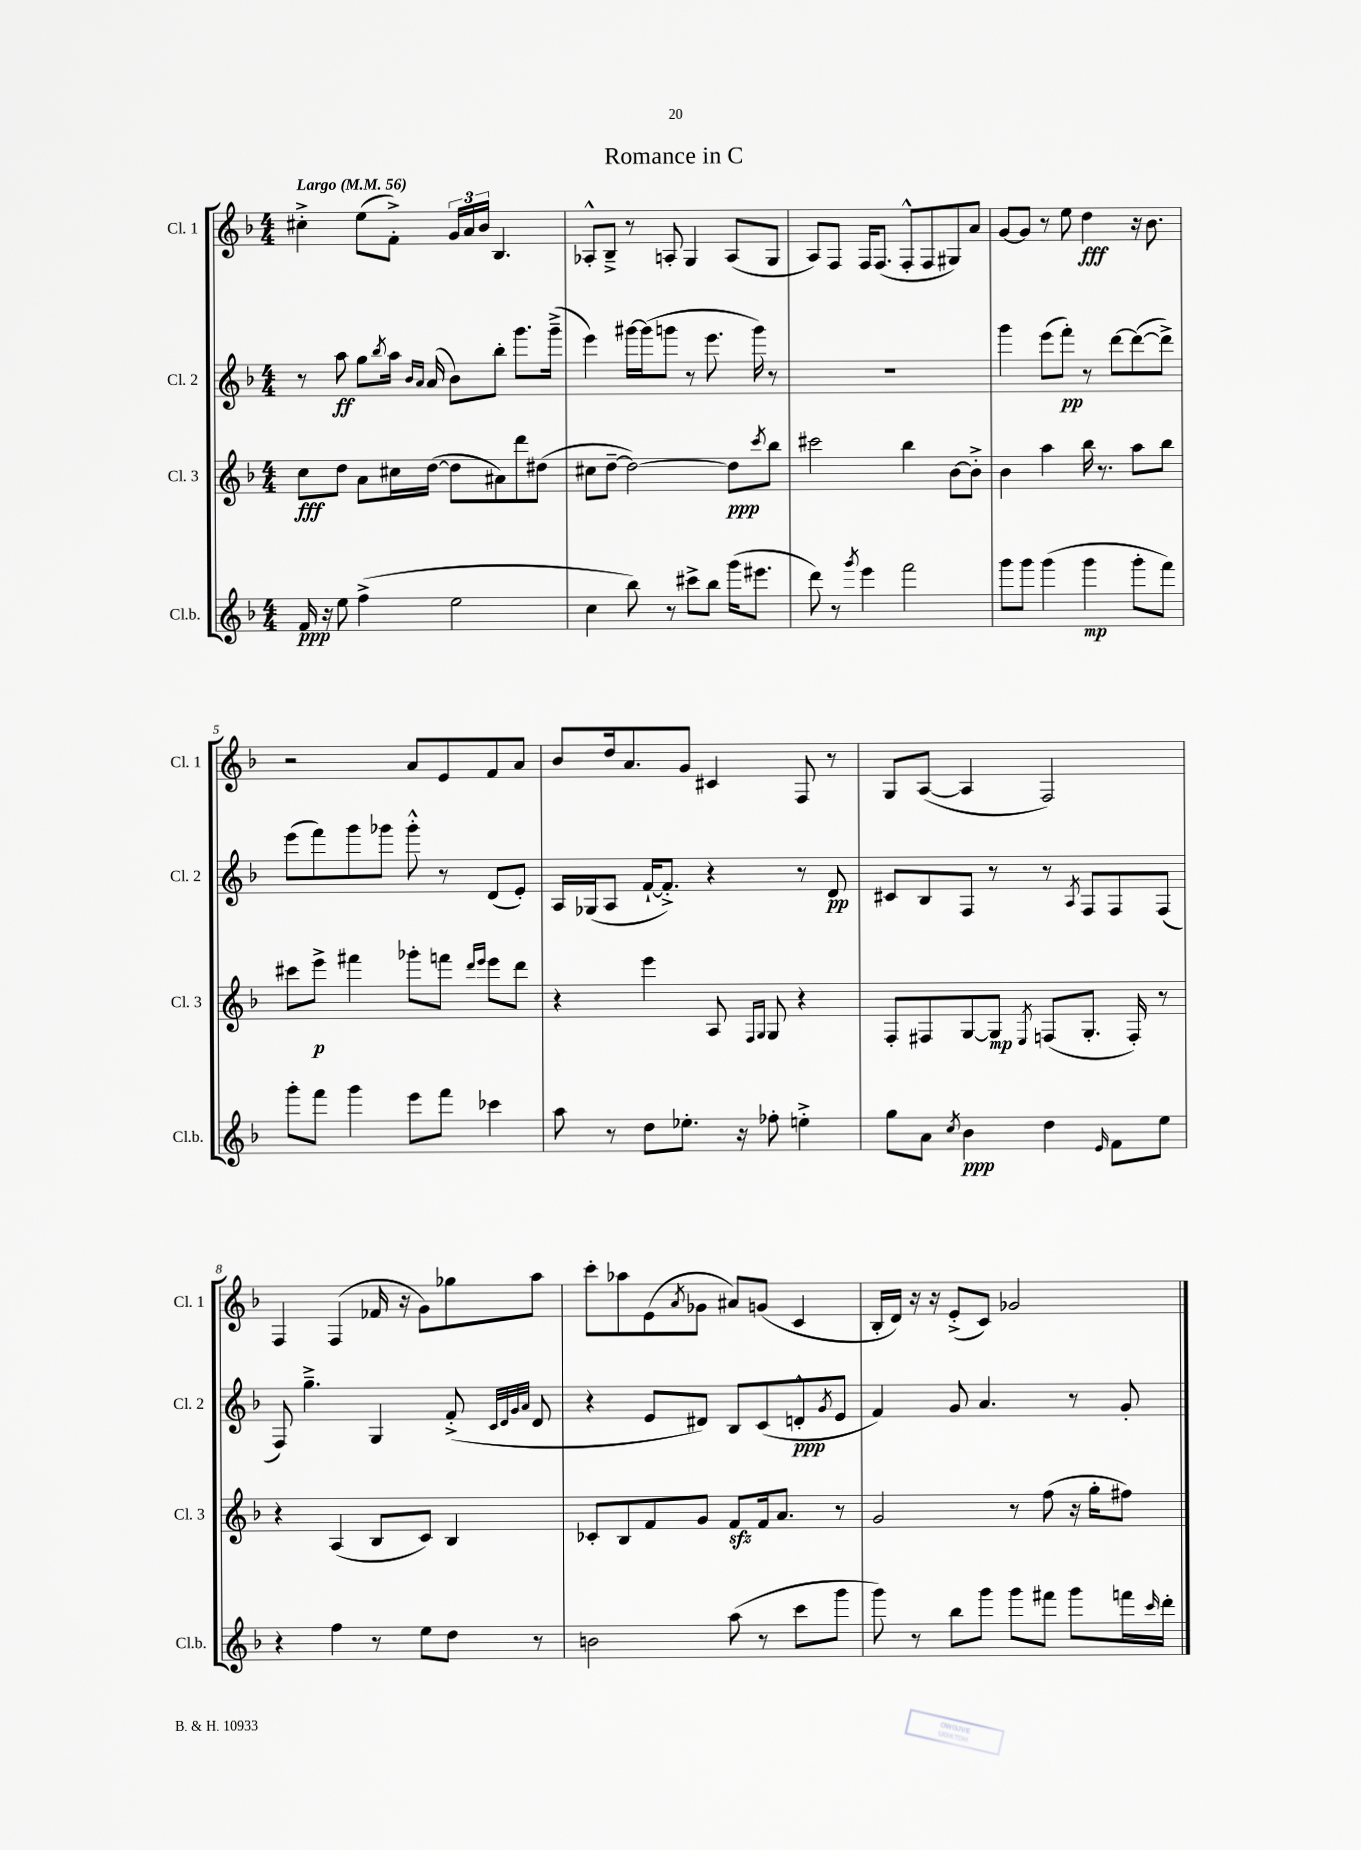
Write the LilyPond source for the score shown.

\header { title = "Romance in C" }
<<
\new StaffGroup <<
\new Staff = "s0" \with { instrumentName = "Cl. 1" shortInstrumentName = "Cl. 1" } {
    \clef treble \key f \major \numericTimeSignature \time 4/4 \tempo "Largo" 4 = 56
    cis''4-.-> e''8( f'8-.->) \tuplet 3/2 { g'16 a'16 bes'16 } bes4. |
    aes8-.-^ bes8---> r8 a8-. g4 a8( g8 |
    a8) f8 f16 f8.( f8-.-^ f8 gis8) a'8 |
    g'8~ g'8 r8 e''8 d''4\fff r16 bes'8. |
    r2 a'8 e'8 f'8 a'8 |
    bes'8 d''16 a'8. g'8 cis'4 f8 r8 |
    g8 a8~( a4 f2) |
    f4 f4( fes'16 r16 g'8) ges''8 a''8 |
    c'''8-. aes''8 e'8( \acciaccatura { a'8 } ges'8 ais'8) g'8( c'4 |
    bes16-. d'16) r16 r16 e'8-.->( c'8) ges'2 \bar "|." |
}
\new Staff = "s1" \with { instrumentName = "Cl. 2" shortInstrumentName = "Cl. 2" } {
    \clef treble \key f \major \numericTimeSignature \time 4/4
    r8 a''8\ff g''8 \acciaccatura { bes''8 } a''16 \grace { bes'16 a'16 } a'16( bes'8) bes''8-. g'''8. g'''16--->( |
    e'''4) gis'''16~ gis'''16( g'''8 r8 e'''8. g'''16) r8 |
    R1 |
    g'''4 e'''8( f'''8-.\pp) r8 d'''8~ d'''8~( d'''8->) |
    e'''8( f'''8) g'''8 ges'''8 ges'''8-.-^ r8 d'8( e'8-.) |
    a16 ges16( a8 f'16~-! f'8.-.->) r4 r8 d'8\pp |
    cis'8 bes8 f8 r8 r8 \acciaccatura { a8 } f8 f8 f8( |
    f8) g''4.---> g4 f'8-.->( \grace { c'32 d'32 g'32 a'32 } d'8 |
    r4 e'8 dis'8) bes8 c'8( d'8-.-^\ppp \acciaccatura { g'8 } e'8 |
    f'4) g'8 a'4. r8 g'8-. \bar "|." |
}
\new Staff = "s2" \with { instrumentName = "Cl. 3" shortInstrumentName = "Cl. 3" } {
    \clef treble \key f \major \numericTimeSignature \time 4/4
    c''8\fff d''8 a'8 cis''16 d''16~( d''8 ais'8) d'''8 dis''8( |
    cis''8 d''8~-- d''2~) d''8\ppp \acciaccatura { c'''8 } bes''8 |
    cis'''2 bes''4 bes'8~ bes'8-.-> |
    bes'4 a''4 bes''16 r8. a''8 bes''8 |
    cis'''8 e'''8->\p fis'''4 ges'''8-. f'''8 \grace { d'''16 e'''16 } e'''8 d'''8 |
    r4 e'''4 a8 \grace { f16 g16 } g8 r4 |
    f8-. fis8 g8~ g8\mp \acciaccatura { e8 } f8( g8.-. f16-.) r8 |
    r4 a4( bes8 c'8) bes4 |
    ces'8-. bes8 f'8 g'8 f'8\sfz f'16 a'8. r8 |
    g'2 r8 f''8( r16 g''16-. fis''8) \bar "|." |
}
\new Staff = "s3" \with { instrumentName = "Cl.b." shortInstrumentName = "Cl.b." } {
    \clef treble \key f \major \numericTimeSignature \time 4/4
    f'16\ppp r16 e''8 f''4->( e''2 |
    c''4 bes''8) r8 cis'''8-> bes''8 g'''16( eis'''8. |
    d'''8) r8 \acciaccatura { g'''8 } e'''4 f'''2 |
    g'''8 g'''8 g'''4( g'''4\mp g'''8-. f'''8) |
    g'''8-. f'''8 g'''4 e'''8 f'''8 ces'''4 |
    a''8 r8 d''8 ees''8.-. r16 fes''8-. e''4-.-> |
    g''8 a'8 \acciaccatura { c''8 } bes'4\ppp d''4 \grace { e'16 } f'8 e''8 |
    r4 f''4 r8 e''8 d''8 r8 |
    b'2 a''8( r8 c'''8 g'''8 |
    g'''8) r8 bes''8 g'''8 g'''8 fis'''8 g'''8 f'''16 \grace { c'''16 } d'''16-. \bar "|." |
}
>>
>>
